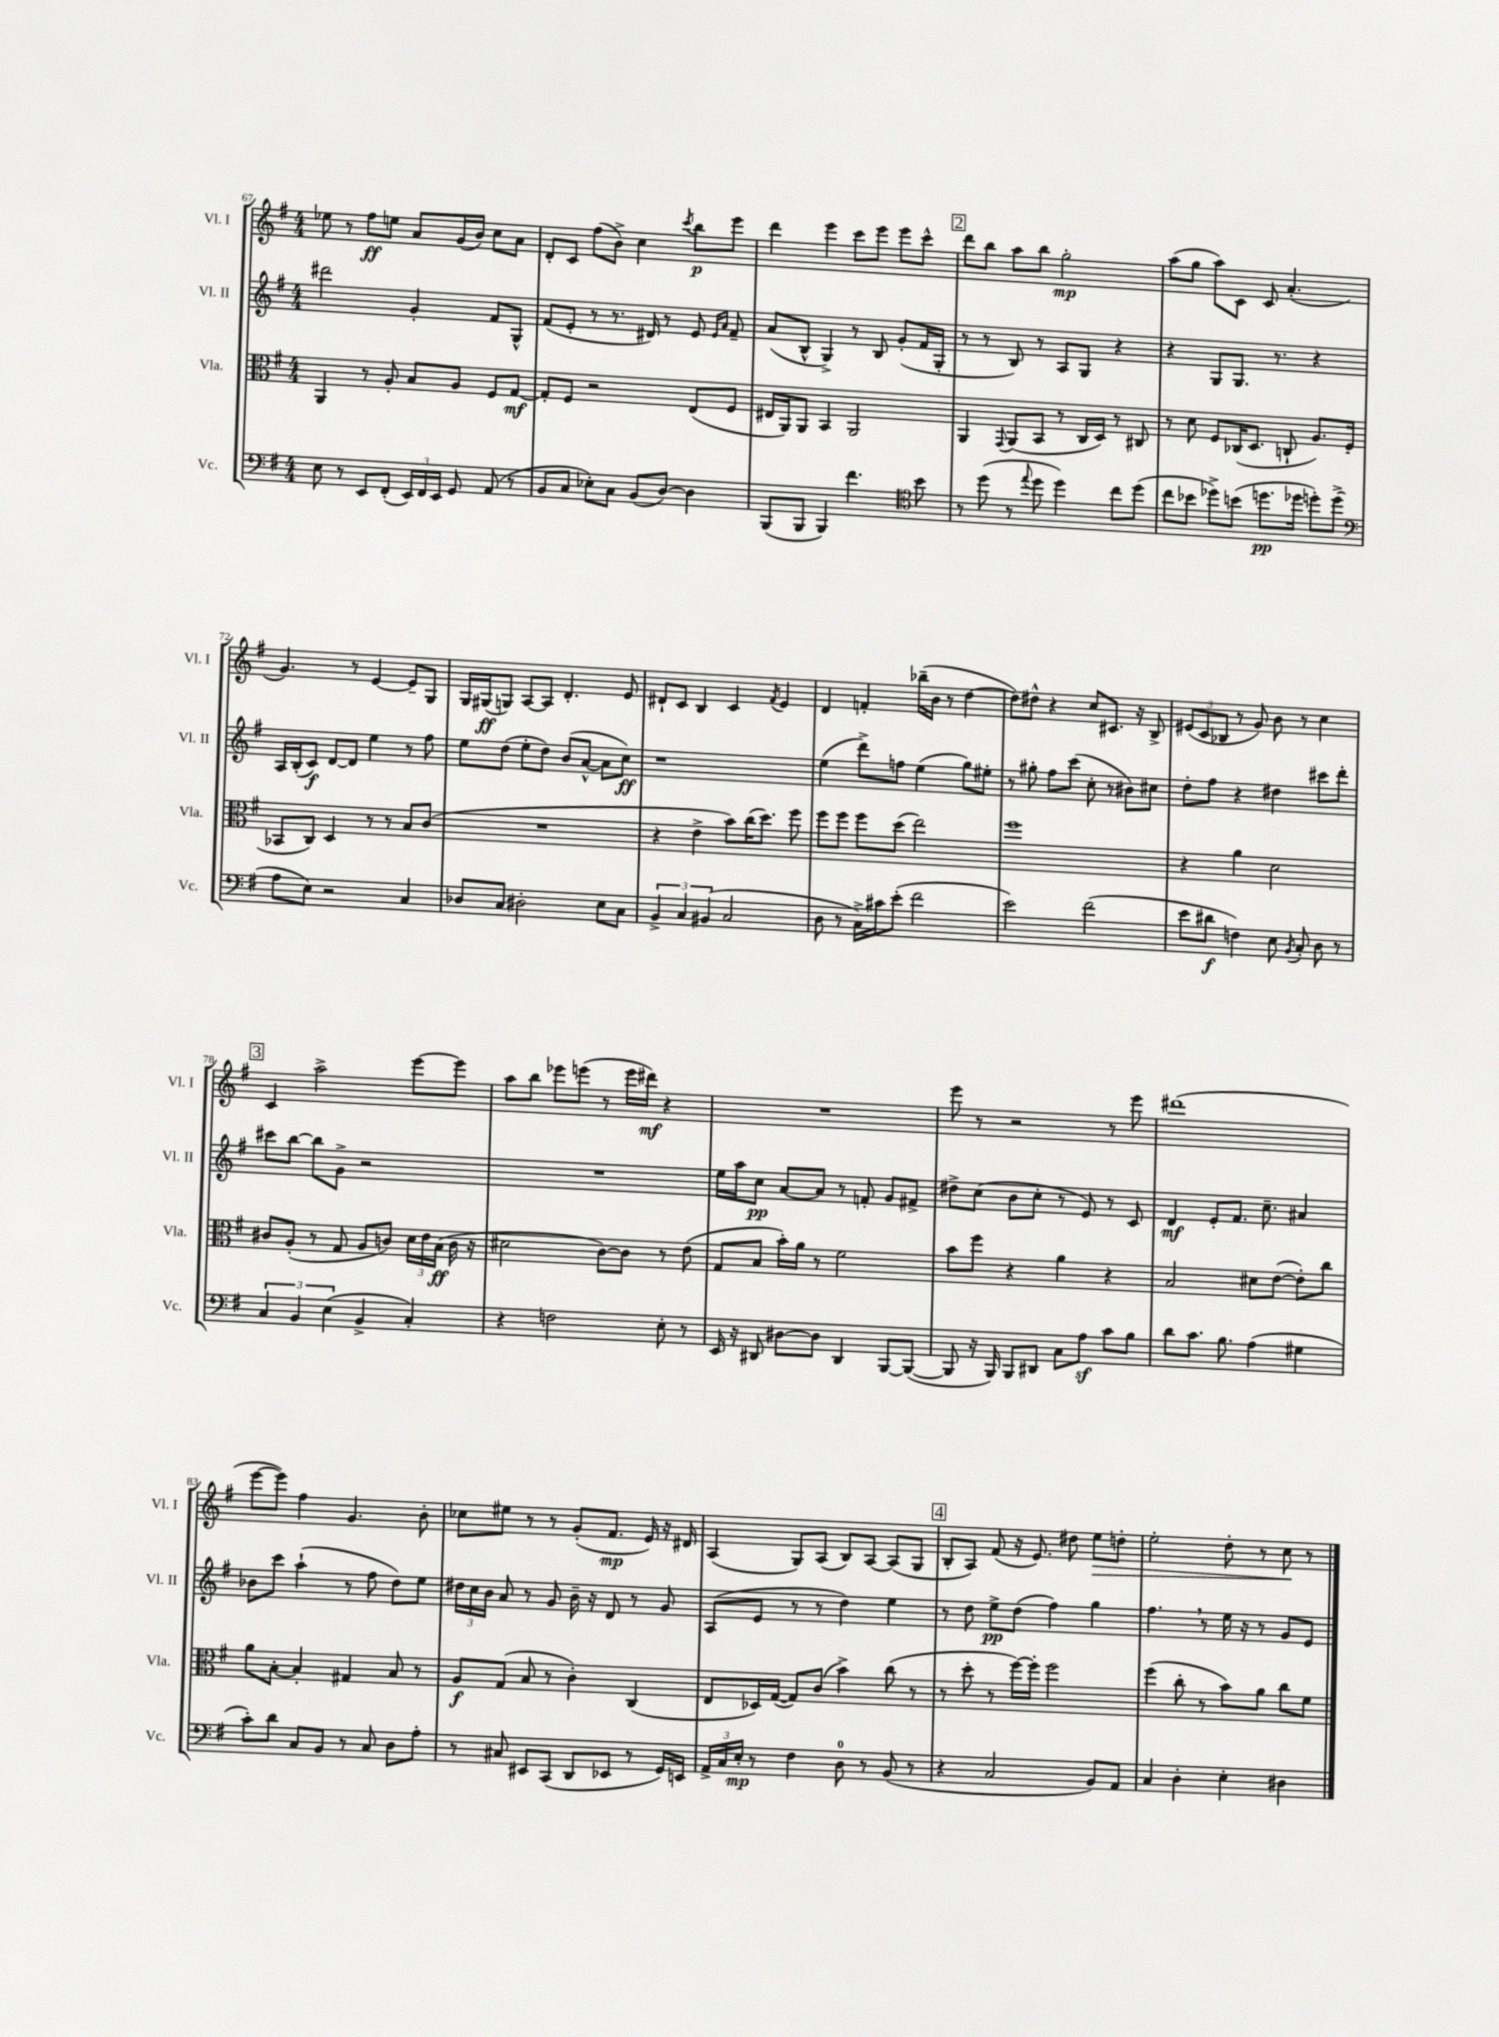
<<
\new StaffGroup <<
\new Staff = "s0" \with { instrumentName = "Vl. I" shortInstrumentName = "Vl. I" } {
    \clef treble \key g \major \numericTimeSignature \time 4/4
    \autoBeamOff ees''8 r8 fis''8[\ff e''8] a'8[ g'16( b'16]) c''8[ a'8] |
    d'8[-. c'8] fis''8[( b'8]->) c''4 \acciaccatura { c'''8 } b''8[\p e'''8] |
    d'''4 e'''4 c'''8[ e'''8] e'''8[ c'''8]-^ |
    \mark \markup { \box "2" } d'''8[ b''8] a''8[ b''8] g''2-.\mp |
    a''8[( g''8] a''8[) c'8] c'8 a'4.-.( |
    g'4.) r8 e'4~ e'8[-- g8] |
    g16[ gis16\ff( g8]) a8[~ a8] d'4.-. e'8 |
    dis'8[-! c'8] b4 c'4 \acciaccatura { fis'8 } e'4 |
    d'4 f'4-. bes''16[--( b'16] r8 d''4~ |
    d''8[) dis''8]-^ r4 c''8[ cis'8.] r16 b8-> |
    \tuplet 3/2 { eis'8[( c'8 bes8] } r8 g'8) b'8 r8 c''4 |
    \mark \markup { \box "3" } c'4 a''2-> e'''8[~ e'''8] |
    a''8[ b''8] ees'''8[ e'''8]( r8 e'''16[ dis'''16]\mf) r4 |
    R1 |
    e'''8 r8 r2 r8 e'''8 |
    dis'''1( |
    e'''8[~ e'''8]) fis''4 g'4. b'8-. |
    ces''8[ eis''8] r8 r8 g'8[-.( fis'8.]\mp e'16) r16 dis'16 |
    a4( g8[) a8]( b8[) a8]~ a8[( g8] |
    \mark \markup { \box "4" } b8[-. a8]) fis'8( r16 e'8.) dis''8 e''8[\> d''8]-. |
    e''2-. d''8-. r8 c''8\! r8 \bar "|." |
}
\new Staff = "s1" \with { instrumentName = "Vl. II" shortInstrumentName = "Vl. II" } {
    \clef treble \key g \major \numericTimeSignature \time 4/4
    \autoBeamOff dis'''2 g'4-. fis'8[ g8]-^ |
    fis'8[( e'8]-. r8 r8. dis'16) r8 e'8 \grace { e'16[ a'16] } fis'8-- |
    a'8[( b8]-^ g4->) r8 b8 g'8[-.( fis'16 g16]-. |
    \mark \markup { \box "2" } r8 r8 b8) r8 a8[ g8] r4 |
    r4 g8[ g8.] r8. r4 |
    a16[ b16-.( c'8]\f) d'8[~ d'8] e''4 r8 fis''8 |
    e''8[ d''8]( e''8[-. d''8]) b'8[( a'8]~-^ a'8[ c''8]\ff) |
    r1 |
    e''4( d'''8[->) f''8] e''4( g''8[) eis''8]-. |
    r8 gis''8-. fis''8[ c'''8]( c''8-. r8 bis'8[) cis''8] |
    d''8[-. fis''8] r4 dis''4 cis'''8[ d'''8]-. |
    \mark \markup { \box "3" } cis'''8[ b''8]~ b''8[ g'8]-> r2 |
    R1 |
    e''16[ a''16 c''8]\pp a'8[~ a'8] r8 f'8-. g'8[ fis'8]-> |
    dis''8[-> c''8]( b'8[ c''8]-. r8 e'8) r8 c'8 |
    d'4\mf e'8[-. fis'8.] c''8.-- ais'4 |
    bes'8[ c'''8] a''4-!( r8 fis''8 d''8[) e''8] |
    \tuplet 3/2 { dis''16[ c''16 b'16] } a'8 r8 g'8 b'16-- r16 d'8 r8 g'8 |
    a8[( e'8] r8 r8 d''4) e''4 |
    \mark \markup { \box "4" } r8 d''8 e''8[->\pp d''8]( fis''4) g''4 |
    fis''4. \breathe r8 e''16 r16 r8 g'8[ e'8] \bar "|." |
}
\new Staff = "s2" \with { instrumentName = "Vla." shortInstrumentName = "Vla." } {
    \clef alto \key g \major \numericTimeSignature \time 4/4
    \autoBeamOff a,4 r8 a8-. b8[ a8] fis8[ g8]~\mf |
    g8[-. fis8] r2 e8[( fis8] |
    eis16[ a,16) a,8] b,4 a,2 |
    \mark \markup { \box "2" } a,4 \appoggiatura { g,8 } a,8[( b,8] r8 c16[ d16]) r8 cis8 |
    r8 d'8 fis8[ ces16( d8.] c8-! a8.[) fis16]( |
    bes,8[ c8]) d4 r8 r8 b8[ c'8]( |
    R1 |
    r4 e'4-> b'8[) c''16( d''8.]) fis''8 |
    fis''8[ fis''8] fis''8[ d''8]( e''2) |
    fis''1 |
    r4 a'4 d'2 |
    \mark \markup { \box "3" } cis'8[ a8]-.( r8 g8 a8[ c'8]) \tuplet 3/2 { d'16[ e'16 b16]\ff( } c'16 r16 |
    dis'2 c'8[~) c'8] r8 e'8( |
    g8[ b8] b'16[-.) a'16] r8 fis'2 |
    b'8[ fis''8] r4 a'4 r4 |
    b2 dis'8[ e'8]~( e'8[-.) c''8] |
    a'8[ b8]~-. b4-. gis4 b8 r8 |
    a8[\f g8]( b8 r8 c'4-.) c4( |
    e8[ des16) g16]~( g8[) c'8]( b'4->) c''8( r8 |
    \mark \markup { \box "4" } r8 d''8-. r8 fis''16[~) fis''16]-. fis''2 |
    fis''4( c''8-. r8 b'8[) a'8] c''8[ fis'8] \bar "|." |
}
\new Staff = "s3" \with { instrumentName = "Vc." shortInstrumentName = "Vc." } {
    \clef bass \key g \major \numericTimeSignature \time 4/4
    \autoBeamOff e8 r8 e,8[ fis,8]-.( \tuplet 3/2 { e,16[) fis,16 e,16] } g,8 a,8( r8 |
    b,8[ c8] ees8[-.) c8] b,8[( d8]~) d4 |
    b,,8[( b,,8] b,,4) fis'4. \clef tenor b'8 |
    \mark \markup { \box "2" } r8 d''8( r8 \appoggiatura { e''8 } d''8 d''4) c''8[ d''8]( |
    c''8[ bes'8] des''8[->) b'8]( d''8.[\pp des''16] d''8[-.) d''8]->( |
    \clef bass a8[ e8]) r2 c4 |
    des8[ c8] dis2-. e8[ c8] |
    \tuplet 3/2 { b,4-> c4 bis,4( } c2 |
    d8 r8 c16[->) cis'16 e'8]-.( fis'2 |
    e'2) fis'2( |
    e'8[ dis'8]\f f4) e8 \acciaccatura { b,8 } c8-. d8 r8 |
    \mark \markup { \box "3" } \tuplet 3/2 { c4 b,4 e4( } b,4-> c4-.) |
    r4 f2 e8-. r8 |
    e,16 r16 dis,8 dis8[~ dis8] dis,4 b,,8[~ b,,8]~( |
    b,,8 r16 b,,16) b,,8[ dis,8] c8[ a8]\sf c'8[ b8] |
    d'8[ c'8.] b8. a4( gis4 |
    c'8[-.) d'8] c8[ b,8] r8 c8 d8[ a8]-. |
    r8 cis8 eis,8[ c,8]( d,8[ ees,8] r8 g,16[) e,16] |
    \tuplet 3/2 { a,16[-> c16 e16]-.\mp } r8 fis4 d8-0 r8 b,8( r8 |
    \mark \markup { \box "4" } r4 c2 b,8[) a,8] |
    c4 d4-. e4-. dis4 \bar "|." |
}
>>
>>
\layout { \context { \Score currentBarNumber = #67 } }
